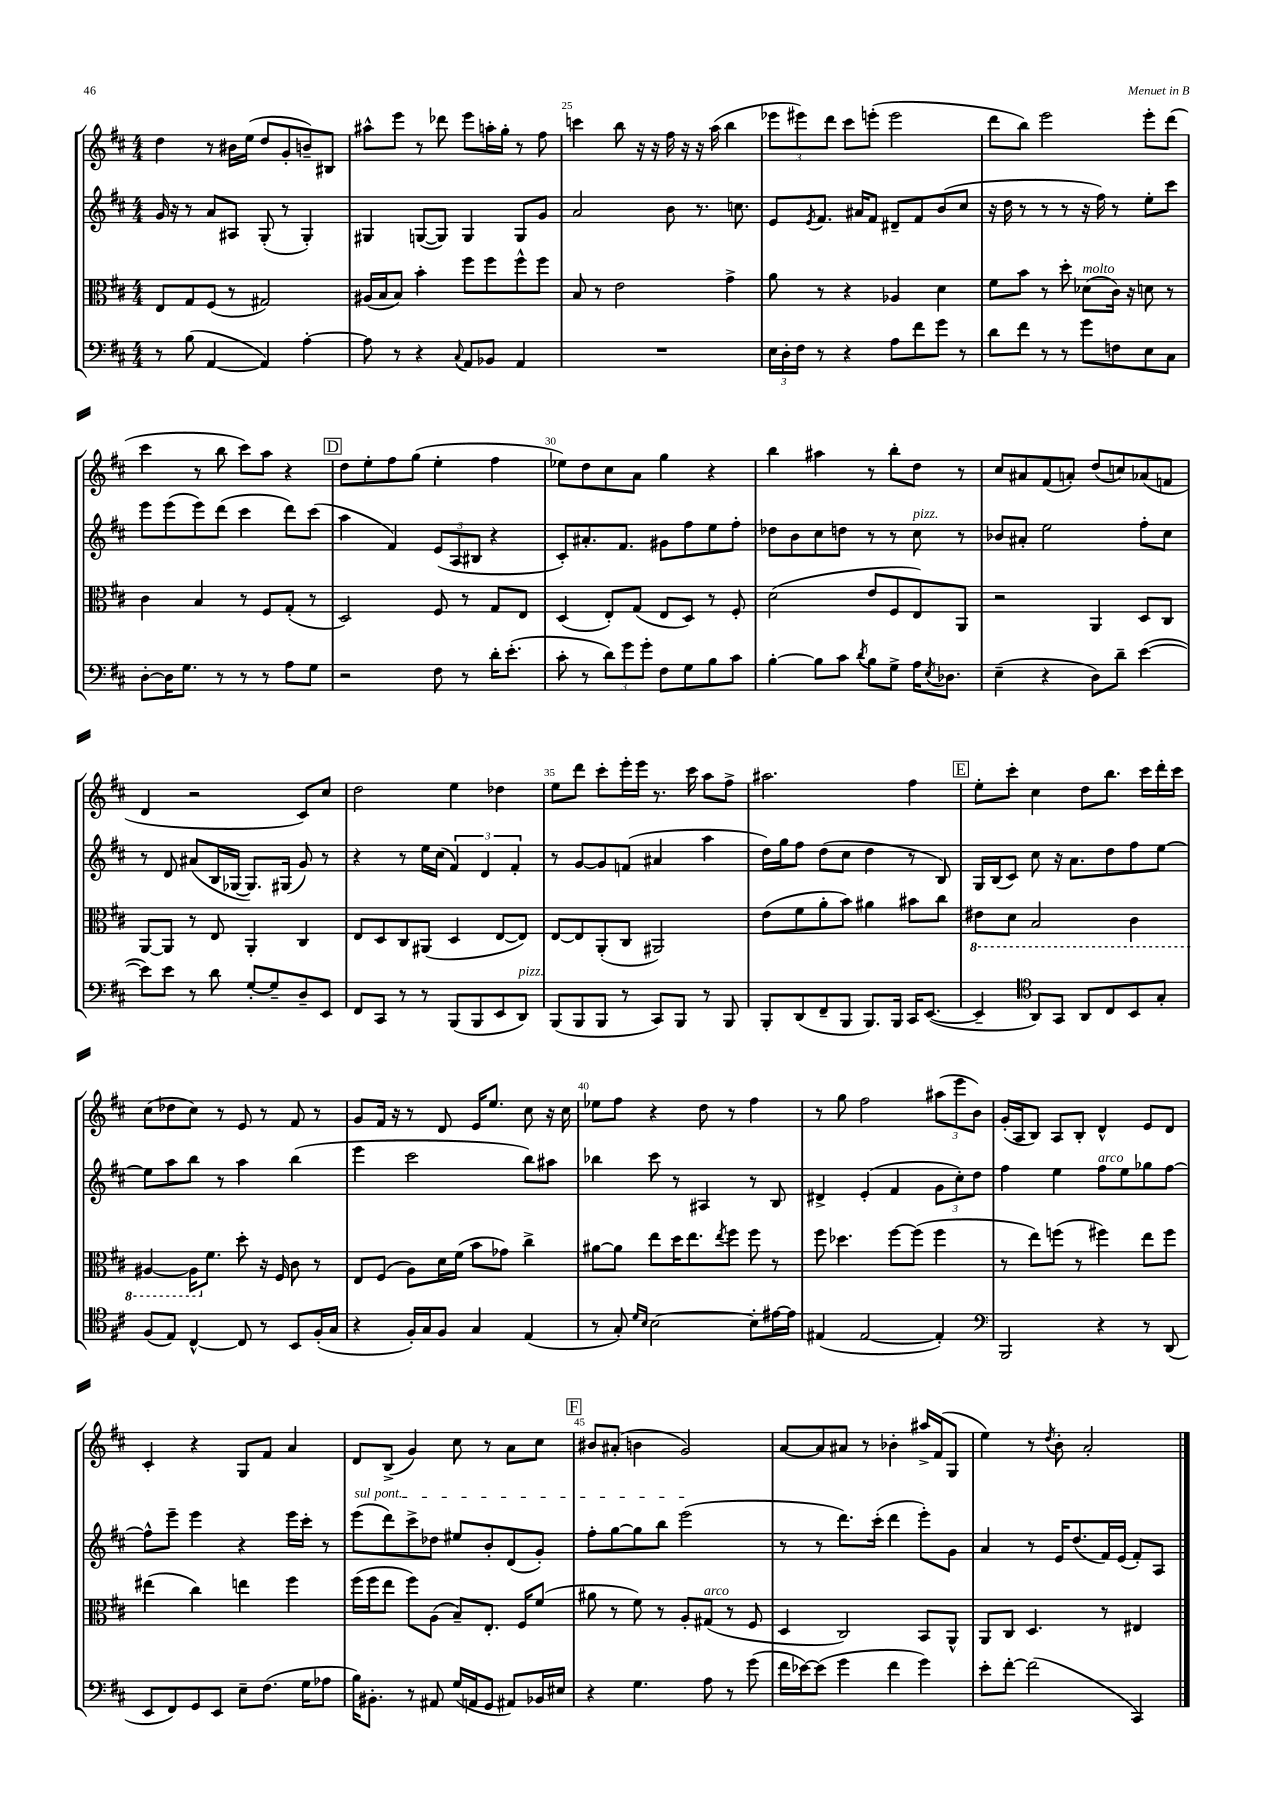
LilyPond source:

<<
\new StaffGroup <<
\new Staff = "s0" {
    \clef treble \key d \major \numericTimeSignature \time 4/4
    d''4 r8 bis'16 e''16( d''8 g'8-. b'8--) bis8 |
    ais''8-^ e'''8 r8 des'''8 e'''8 a''16-. g''16-. r8 fis''8 |
    c'''4 b''8 r16 r16 fis''16 r16 r16 a''16( b''4 |
    \tuplet 3/2 { ees'''8 eis'''8) d'''8 } cis'''8 e'''8-.( e'''2 |
    d'''8 b''8) e'''2 e'''8-. d'''8( |
    cis'''4 r8 b''8 cis'''8) a''8 r4 |
    \mark \markup { \box "D" } d''8 e''8-. fis''8 g''8( e''4-. fis''4 |
    ees''8) d''8 cis''8 a'8 g''4 r4 |
    b''4 ais''4 r8 b''8-. d''8 r8 |
    cis''8 ais'8 fis'8( a'8-.) d''8( c''8) aes'8( f'8 |
    d'4 r2 cis'8) cis''8 |
    d''2 e''4 des''4 |
    e''8 d'''8 cis'''8-. e'''16-. e'''16 r8. cis'''16 a''8 fis''8-> |
    ais''2. fis''4 |
    \mark \markup { \box "E" } e''8-. cis'''8-. cis''4 d''8 b''8. cis'''16 d'''16-. cis'''16 |
    cis''8( des''8 cis''8) r8 e'8 r8 fis'8 r8 |
    g'8 fis'16 r16 r8 d'8 e'16 e''8. cis''8 r16 cis''16 |
    ees''8 fis''8 r4 d''8 r8 fis''4 |
    r8 g''8 fis''2 \tuplet 3/2 { ais''8( e'''8 b'8) } |
    g'16-.( a16 b8) a8 b8-. d'4-^ e'8 d'8 |
    cis'4-. r4 g8 fis'8 a'4 |
    d'8 b8->( g'4) cis''8 r8 a'8 cis''8 |
    \mark \markup { \box "F" } bis'8 ais'8-.( b'4 g'2) |
    a'8~ a'8 ais'8 r8 bes'4-. ais''16-> fis'16( g8 |
    e''4) r8 \acciaccatura { d''8 } b'8-. a'2-. \bar "|." |
}
\new Staff = "s1" {
    \clef treble \key d \major \numericTimeSignature \time 4/4
    g'16 r16 r8 a'8 ais8 g8-.( r8 g4-.) |
    gis4 g8~( g8) g4 g8 g'8 |
    a'2 b'8 r8. c''8. |
    e'8 \acciaccatura { e'8 } fis'8. ais'16 fis'8 dis'8-- fis'8 b'8( cis''8 |
    r16 d''16 r8 r8 r8 r16 fis''16) r8 e''8-. cis'''8 |
    e'''8 e'''8( e'''8) d'''8( cis'''4 d'''8) cis'''8( |
    \mark \markup { \box "D" } a''4 fis'4) \tuplet 3/2 { e'8( a8 bis8 } r4 |
    cis'8-.) ais'8.-. fis'8. gis'8 fis''8 e''8 fis''8-. |
    des''8 b'8 cis''8 d''8 r8 r8 cis''8^\markup { \italic "pizz." } r8 |
    bes'8 ais'8-. e''2 fis''8-. cis''8 |
    r8 d'8 ais'8( b16 ges16~ ges8.) gis16( g'8) r8 |
    r4 r8 e''16 cis''16( \tuplet 3/2 { fis'4) d'4 fis'4-. } |
    r8 g'8~ g'8 f'8( ais'4 a''4 |
    d''16) g''16 fis''8 d''8( cis''8 d''4 r8 b8) |
    \mark \markup { \box "E" } g16 b16( cis'8) cis''8 r16 a'8. d''8 fis''8 e''8~ |
    e''8 a''8 b''8 r8 a''4 b''4( |
    e'''4 cis'''2 b''8) ais''8 |
    bes''4 cis'''8 r8 ais4 r8 b8 |
    dis'4-> e'4-.( fis'4 \tuplet 3/2 { g'8 cis''8-.) d''8 } |
    fis''4 e''4 fis''8^\markup { \italic "arco" } e''8 ges''8 fis''8~ |
    fis''8-^ e'''8-- e'''4 r4 e'''16 cis'''16-. r8 |
    \once \override TextSpanner.bound-details.left.text = \markup { \italic "sul pont." } e'''8\startTextSpan( d'''8) cis'''8-> des''8 eis''8 b'8-. d'8( g'8-.) |
    \mark \markup { \box "F" } fis''8-. g''8~ g''8 b''8 e'''2\stopTextSpan( |
    r8 r8 d'''8.) cis'''16-.( d'''4 e'''8-.) g'8 |
    a'4 r8 e'16 d''8.( fis'16) e'16( fis'8-.) a8 \bar "|." |
}
\new Staff = "s2" {
    \clef alto \key d \major \numericTimeSignature \time 4/4
    e8 g8 fis8( r8 gis2) |
    ais16( b16 b8) b'4-. fis''8 fis''8 fis''8-^ fis''8 |
    b8 r8 e'2 g'4-> |
    a'8 r8 r4 aes4 d'4 |
    fis'8 b'8 r8 d''8-. des'8^\markup { \italic "molto" }( cis'16) r16 d'8 r8 |
    cis'4 b4 r8 fis8 g8-.( r8 |
    \mark \markup { \box "D" } d2) fis8 r8 g8 e8 |
    d4( e8-.) g8( e8 d8) r8 fis8-. |
    d'2( e'8 fis8 e8) a,8 |
    r2 a,4 d8 cis8 |
    a,8~ a,8 r8 e8 a,4-. cis4 |
    e8 d8 cis8 ais,8( d4 e8~ e8) |
    e8~ e8 a,8-.( cis8 ais,2) |
    e'8( fis'8 a'8-. b'8) ais'4 bis'8 cis''8 |
    \mark \markup { \box "E" } \ottava #-1 eis8 d8 b,2 cis4 |
    ais,4~ ais,16 \ottava #0 fis'8. d''8-. r16 fis16 cis'8 r8 |
    e8 fis8( a8) d'16 fis'16( b'8 ges'8) cis''4-> |
    ais'8~ ais'8 e''8 d''16 e''8. \acciaccatura { e''8 } fis''8 fis''8 r8 |
    fis''8 des''4. fis''8~ fis''8( fis''4 |
    r8 e''8) f''8( r8 fis''4) e''8 fis''8 |
    eis''4( cis''4) e''4 fis''4 |
    fis''16( fis''16 e''8 fis''8) a8( b8--) e8.-. fis16 fis'8( |
    \mark \markup { \box "F" } ais'8 r8 fis'8) r8 a8-. gis8^\markup { \italic "arco" }( r8 fis8 |
    d4 cis2) b,8 a,8-^ |
    a,8 cis8 d4. r8 eis4 \bar "|." |
}
\new Staff = "s3" {
    \clef bass \key d \major \numericTimeSignature \time 4/4
    r8 b8( a,4~ a,4) a4~-. |
    a8 r8 r4 \appoggiatura { cis8 } a,8 bes,8 a,4 |
    R1 |
    \tuplet 3/2 { e16 d16-. fis16 } r8 r4 a8 fis'8 g'8 r8 |
    d'8 fis'8 r8 r8 g'8 f8 e8 cis8 |
    d8~-. d16 g8. r8 r8 r8 a8 g8 |
    \mark \markup { \box "D" } r2 fis8 r8 d'16-. e'8.-.( |
    cis'8-. r8 \tuplet 3/2 { d'8) g'8 g'8-. } fis8 g8 b8 cis'8 |
    b4~-. b8 cis'8 \acciaccatura { d'8 } b8 g8-> a16 \acciaccatura { e8 } des8. |
    e4--( r4 d8) d'8-- e'4~( |
    e'8) e'8 r8 d'8 g8~-. g8-- d8-- e,8 |
    fis,8 cis,8 r8 r8 b,,8( b,,8 e,8 d,8^\markup { \italic "pizz." }) |
    b,,8( b,,8 b,,8 r8 cis,8) b,,8 r8 b,,8 |
    b,,8-. d,8( fis,8-- b,,8 b,,8.) b,,16 cis,16 e,8.~( |
    \mark \markup { \box "E" } e,4-- \clef tenor a,8) g,8 a,8 cis8 b,8 g8-. |
    fis8( e8) cis4~-^ cis8 r8 b,8 fis16-.( g16 |
    r4 fis16-.) g16 fis8 g4 e4( |
    r8 g8-.) \grace { d'16 b16 } b2~ b8-. eis'16~ eis'16 |
    eis4( eis2~ eis4-.) |
    \clef bass b,,2 r4 r8 d,8( |
    e,8 fis,8) g,8 e,8 e8-- fis8.( g16 aes8 |
    b16) bis,8.-. r8 ais,8 g16( a,16 g,8 ais,8) bes,16 eis16 |
    \mark \markup { \box "F" } r4 g4. a8 r8 g'8( |
    fis'16 ees'16~) ees'8( g'4 fis'4 g'4) |
    e'8-. fis'8~-. fis'2( cis,4) \bar "|." |
}
>>
>>
\layout { \context { \Score currentBarNumber = #23 \override BarNumber.break-visibility = ##(#f #t #t) barNumberVisibility = #(every-nth-bar-number-visible 5) } }
